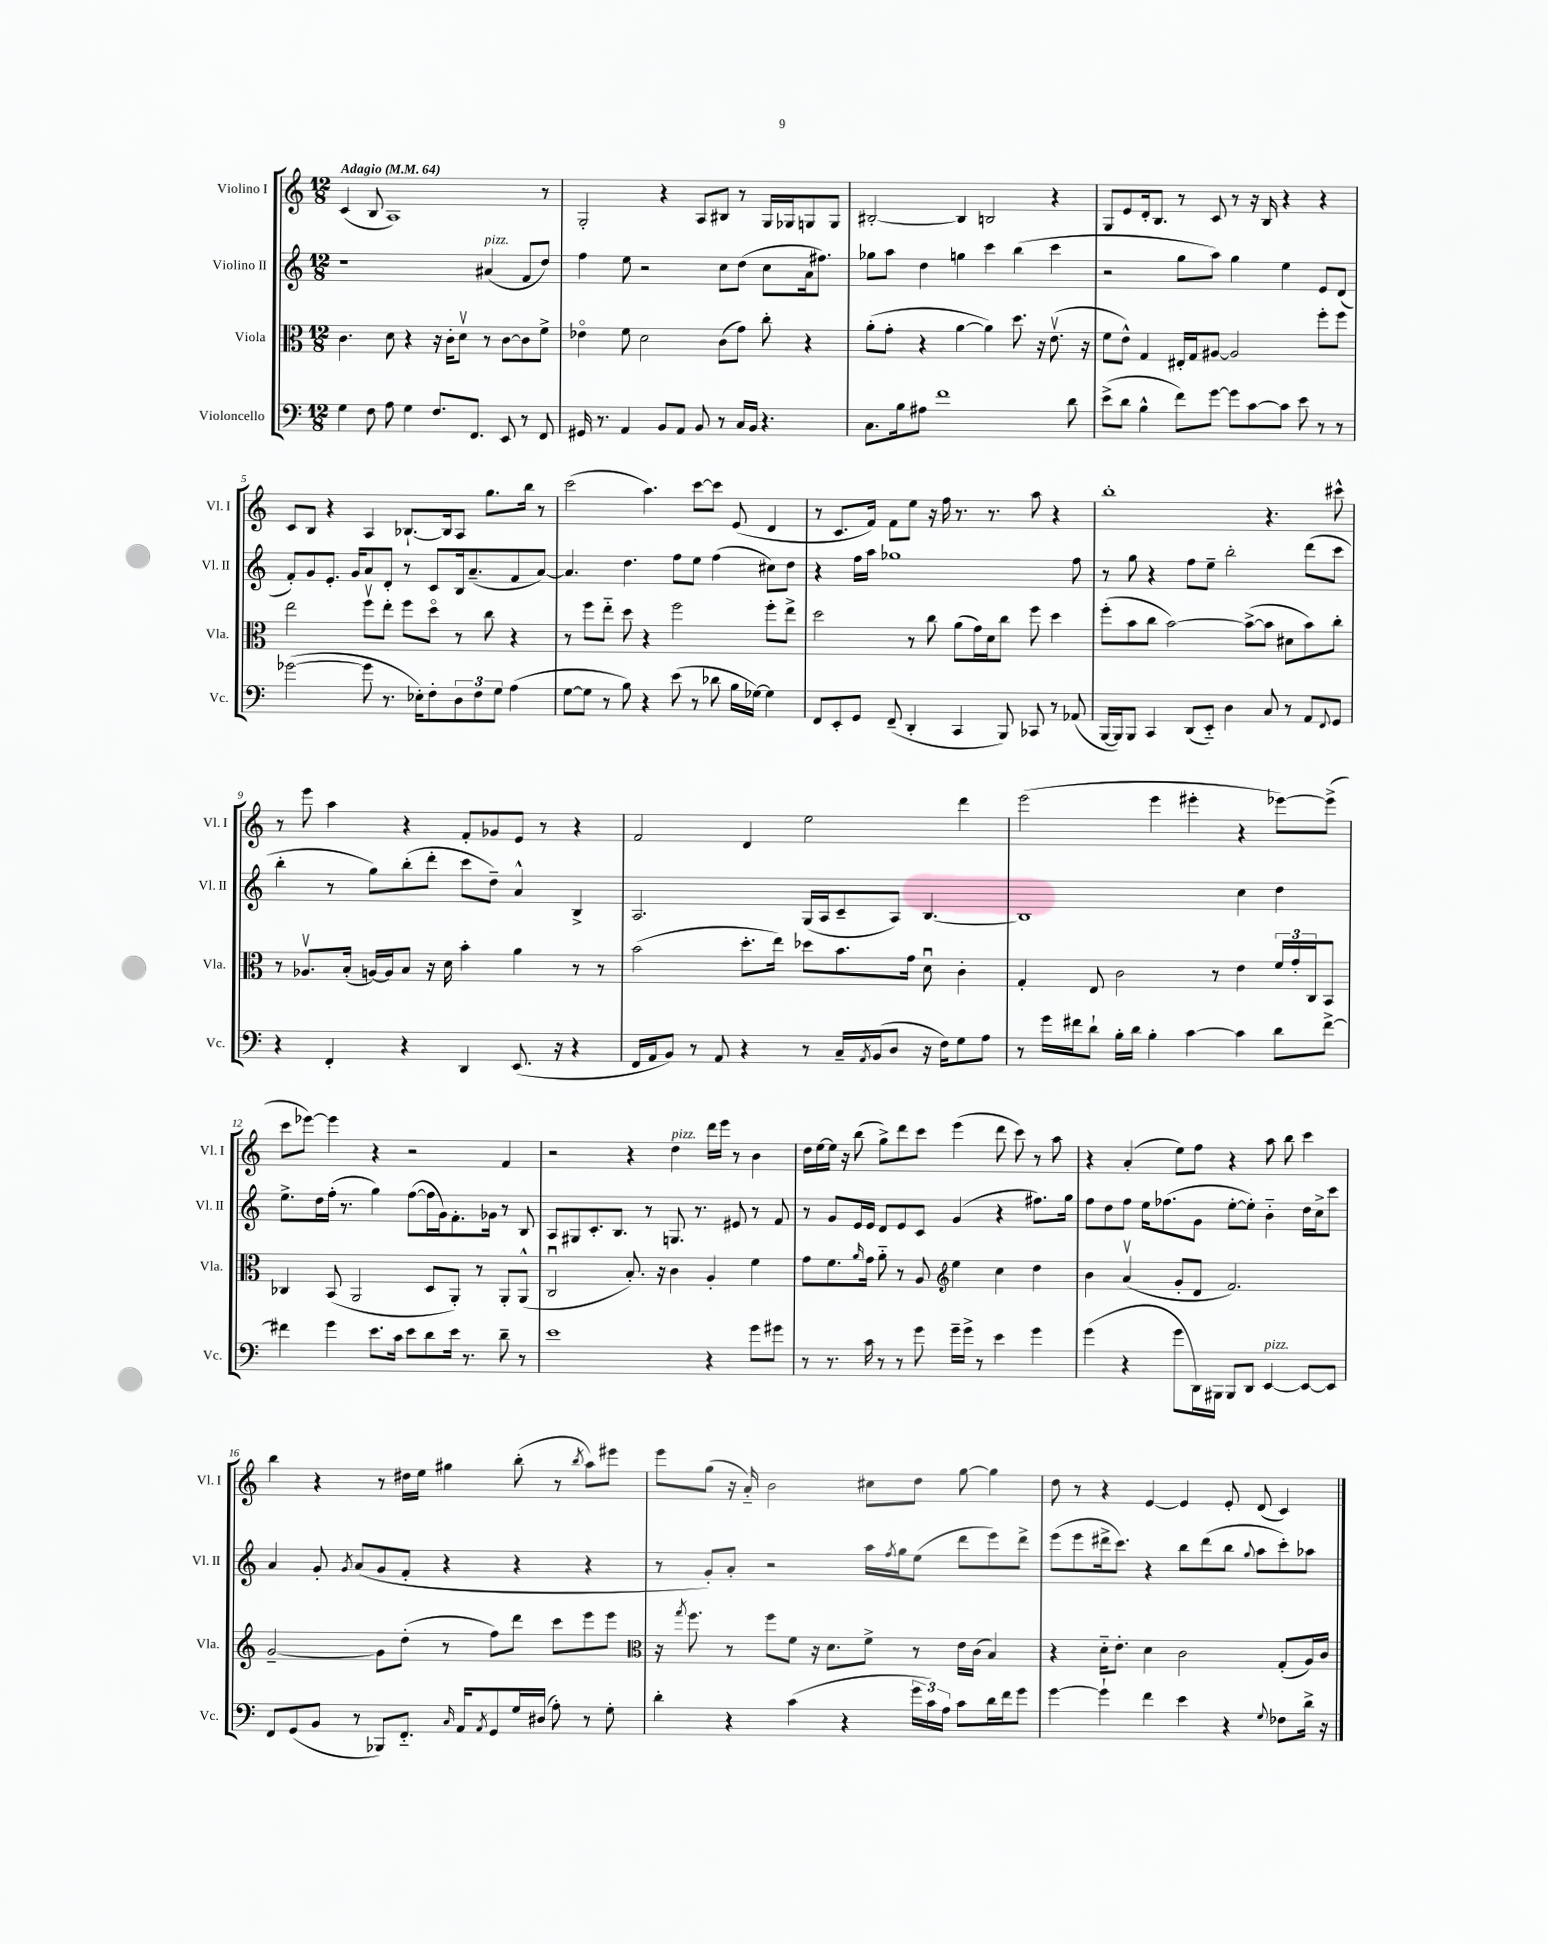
<<
\new StaffGroup <<
\new Staff = "s0" \with { instrumentName = "Violino I" shortInstrumentName = "Vl. I" } {
    \clef treble \key c \major \numericTimeSignature \time 12/8 \tempo "Adagio" 4 = 64
    c'4( b8 a1) r8 |
    g2-. r4 a8 bis8 r8 g16 ges16 g8 g8 |
    bis2~-. bis4 b2 r4 |
    g8 e'8 d'16-. b8. r8 c'8 r8 r16 b16 r4 r4 |
    c'8 b8 r4 a4 bes8.~-! bes16 a8 g''8. b''16 r8 |
    c'''2( a''4.) c'''8~ c'''8 e'8( d'4 |
    r8 c'8. f'16) f'8 e''8 r16 f''16 r8. r8. a''8 r4 |
    b''1-. r4. cis'''8-^ |
    r8 e'''8 a''4 r4 f'8-. ges'8 e'8 r8 r4 |
    f'2 d'4 e''2 d'''4 |
    e'''2( e'''4 eis'''4-. r4 ees'''8~) ees'''8->( |
    c'''8 ees'''8~) ees'''4 r4 r2 f'4 |
    r2 r4 d''4^\markup { \italic "pizz." } d'''16 e'''16 r8 b'4 |
    d''16 e''16~ e''16 r16 b''8( g''8->) d'''8 c'''8 e'''4( d'''8 c'''8) r8 a''8 |
    r4 a'4-.( e''8) f''8 r4 a''8 b''8 c'''4 |
    b''4 r4 r8 dis''16 e''16 gis''4 b''8-.( r8 \acciaccatura { b''8 } a''8) eis'''8 |
    e'''8 g''8( r16 a'16-_) b'2 cis''8 d''8 g''8~ g''4 |
    d''8 r8 r4 e'4~ e'4 e'8-. d'8( c'4) \bar "|." |
}
\new Staff = "s1" \with { instrumentName = "Violino II" shortInstrumentName = "Vl. II" } {
    \clef treble \key c \major \numericTimeSignature \time 12/8
    r1 ais'4^\markup { \italic "pizz." }( f'8 d''8) |
    f''4 e''8 r2 c''8 d''8( c''8 a'16 fis''8.) |
    ges''8 a''8 d''4 g''4 c'''4 b''4( c'''4 |
    r2 g''8 a''8) g''4 e''4 e'8 d'8( |
    f'8-.) g'8 e'8.-. g'16 a'8 d'8-. r8 c'8 b16 a'8.--( f'8 a'8~) |
    a'4. d''4. f''8 e''8 f''4( cis''8) d''8 |
    r4 f''16 a''16 ges''1 f''8 |
    r8 g''8 r4 f''8 e''8-- b''2-. d'''8( c'''8 |
    b''4-. r8 g''8) b''8-.( d'''8-. c'''8 d''8--) a'4-^ b4-> |
    a2. g16( a16 c'8-- a8) b4.~ |
    b1 c''4 d''4 |
    e''8.-> d''16 f''16-.( r8. g''4) f''8~( f''16 g'16) f'8.-. ges'16 r8 b8 |
    a8 gis8 c'8.-. b8. r8 g8. r8. eis'8 r8 f'8 |
    r8 g'8 e'16 e'16 d'8 e'8 c'8 g'4( r4 fis''8.) g''16 |
    f''8 d''8 f''8 e''16 fes''8.( g'8 e''8~-. e''8-.) b'4-_ d''16 c''16-> c'''8 |
    a'4 g'8-. \acciaccatura { g'8 } a'8( g'8 f'8-. r4 r4 r4 |
    r8 g'8-.) a'8-. r2 a''16 \acciaccatura { f''8 } g''16 e''8( d'''8 e'''8) d'''8-> |
    e'''8( e'''8 dis'''16-> c'''8.) r4 b''8 dis'''8( b''8 \appoggiatura { g''8 } a''8 c'''8-.) aes''8 \bar "|." |
}
\new Staff = "s2" \with { instrumentName = "Viola" shortInstrumentName = "Vla." } {
    \clef alto \key c \major \numericTimeSignature \time 12/8
    c'4. d'8 r4 r16 c'16-. d'8\upbow r8 c'8~ c'8 f'8-> |
    ees'4\flageolet f'8 d'2 c'8( g'8) c''8-. r4 |
    a'8-.( g'8-. r4 a'4~ a'4) d''8. r16 e'8.\upbow( r16 |
    f'8 e'8-^) g4 eis16-. g16 ais8~ ais2 f''8-. f''8 |
    e''2 f''8\upbow e''8-. f''8 d''8\flageolet r8 c''8 r4 |
    r8 f''8 e''8-_ d''8 r4 f''2 f''8-. e''8-> |
    d''2 r8 c''8 a'8( g'16) d'16 c''8 f''8 d''4 |
    f''8-.( b'8 c''8 b'2~) b'8~->( b'8 dis'8 b'8) c''8-. |
    r8 aes8.\upbow b16-.( a16~) a16 b8 r16 d'16 b'4-. a'4 r8 r8 |
    b'2( d''8.-. e''16) des''8 b'8. g'16 d'8\downbow c'4-. |
    g4-. e8 c'2 r8 e'4 \tuplet 3/2 { f'16 g'16-. c16 } b,8 |
    ces4 b,8( a,2 d8 a,8-.) r8 a,8-. a,8-^( |
    c2\downbow b8.-.) r16 c'4 a4-. f'4 |
    g'8 f'8. \grace { a'16 } g'16 a'8-_ r8 a8 \clef treble e''4 c''4 d''4 |
    b'4 a'4\upbow( g'8-. d'8 f'2.) |
    g'2~-- g'8 d''8-.( r8 f''8) d'''8 c'''8 e'''8 e'''8 |
    \clef alto r16 \acciaccatura { g''8 } f''8. r8 f''8 f'8 r16 d'8. f'8-> r8 e'16 c'16( b4) |
    r4 d'16-_ e'8.-. d'4 c'2 g8-.( a16) c'16 \bar "|." |
}
\new Staff = "s3" \with { instrumentName = "Violoncello" shortInstrumentName = "Vc." } {
    \clef bass \key c \major \numericTimeSignature \time 12/8
    g4 f8 a8 g4 f8. f,8. e,8 r8 f,8 |
    gis,16 r8. a,4 b,8 a,8 b,8 r8 c16 b,16 r4. |
    c8. b16 ais8 f'1 d'8 |
    e'8->( d'8 b4-^ f'8) g'8~ g'8 c'8~ c'8 e'8 r8 r8 |
    ges'2~( ges'8 r8. ees16-.) f8-. \tuplet 3/2 { d8 f8 g8 } a4( |
    g8~ g8 r8 b8) r4 e'8( r8 des'8 b16 ges16~) ges4 |
    f,8 e,8-. g,8 f,8--( d,4-. c,4 b,,8) ces,8 r8 aes,8( |
    b,,16~ b,,16) b,,8 c,4 d,8( e,8-_) d4 c8 r8 a,8 \appoggiatura { f,8 } g,8 |
    r4 f,4-. r4 d,4 e,8.( r16 r4 |
    f,16 a,16 b,8) r8 a,8 r4 r8 c16-- \acciaccatura { a,8 } b,16( d8 r16 f16) g8 a8 |
    r8 g'16 fis'16 d'8-! b16-. d'16 b4-. c'4~ c'4 d'8 fis'8~-> |
    fis'4 g'4 e'8. c'16 e'8 d'8 e'16 r8. d'8-- r8 |
    e'1 r4 g'8 gis'8 |
    r8 r8. c'16 r8 r8 g'8 g'16-- g'16-> r8 e'4 g'4 |
    g'4( r4 g'8 d,16) bis,,16 bis,,8 d,8 e,4~^\markup { \italic "pizz." } e,8~ e,8 |
    f,8 g,8( b,8 r8 bes,,8) f,8.-_ \grace { c16 } a,16 \acciaccatura { a,8 } g,8 g16 dis16( a8-.) r8 g8-. |
    d'4-. r4 c'4( r4 \tuplet 3/2 { g'16 c'16) a16 } c'8 d'16 f'16 g'8 |
    g'4~ g'4-! f'4 e'4 r4 \appoggiatura { g8 } fes8 d'16-> r16 \bar "|." |
}
>>
>>
